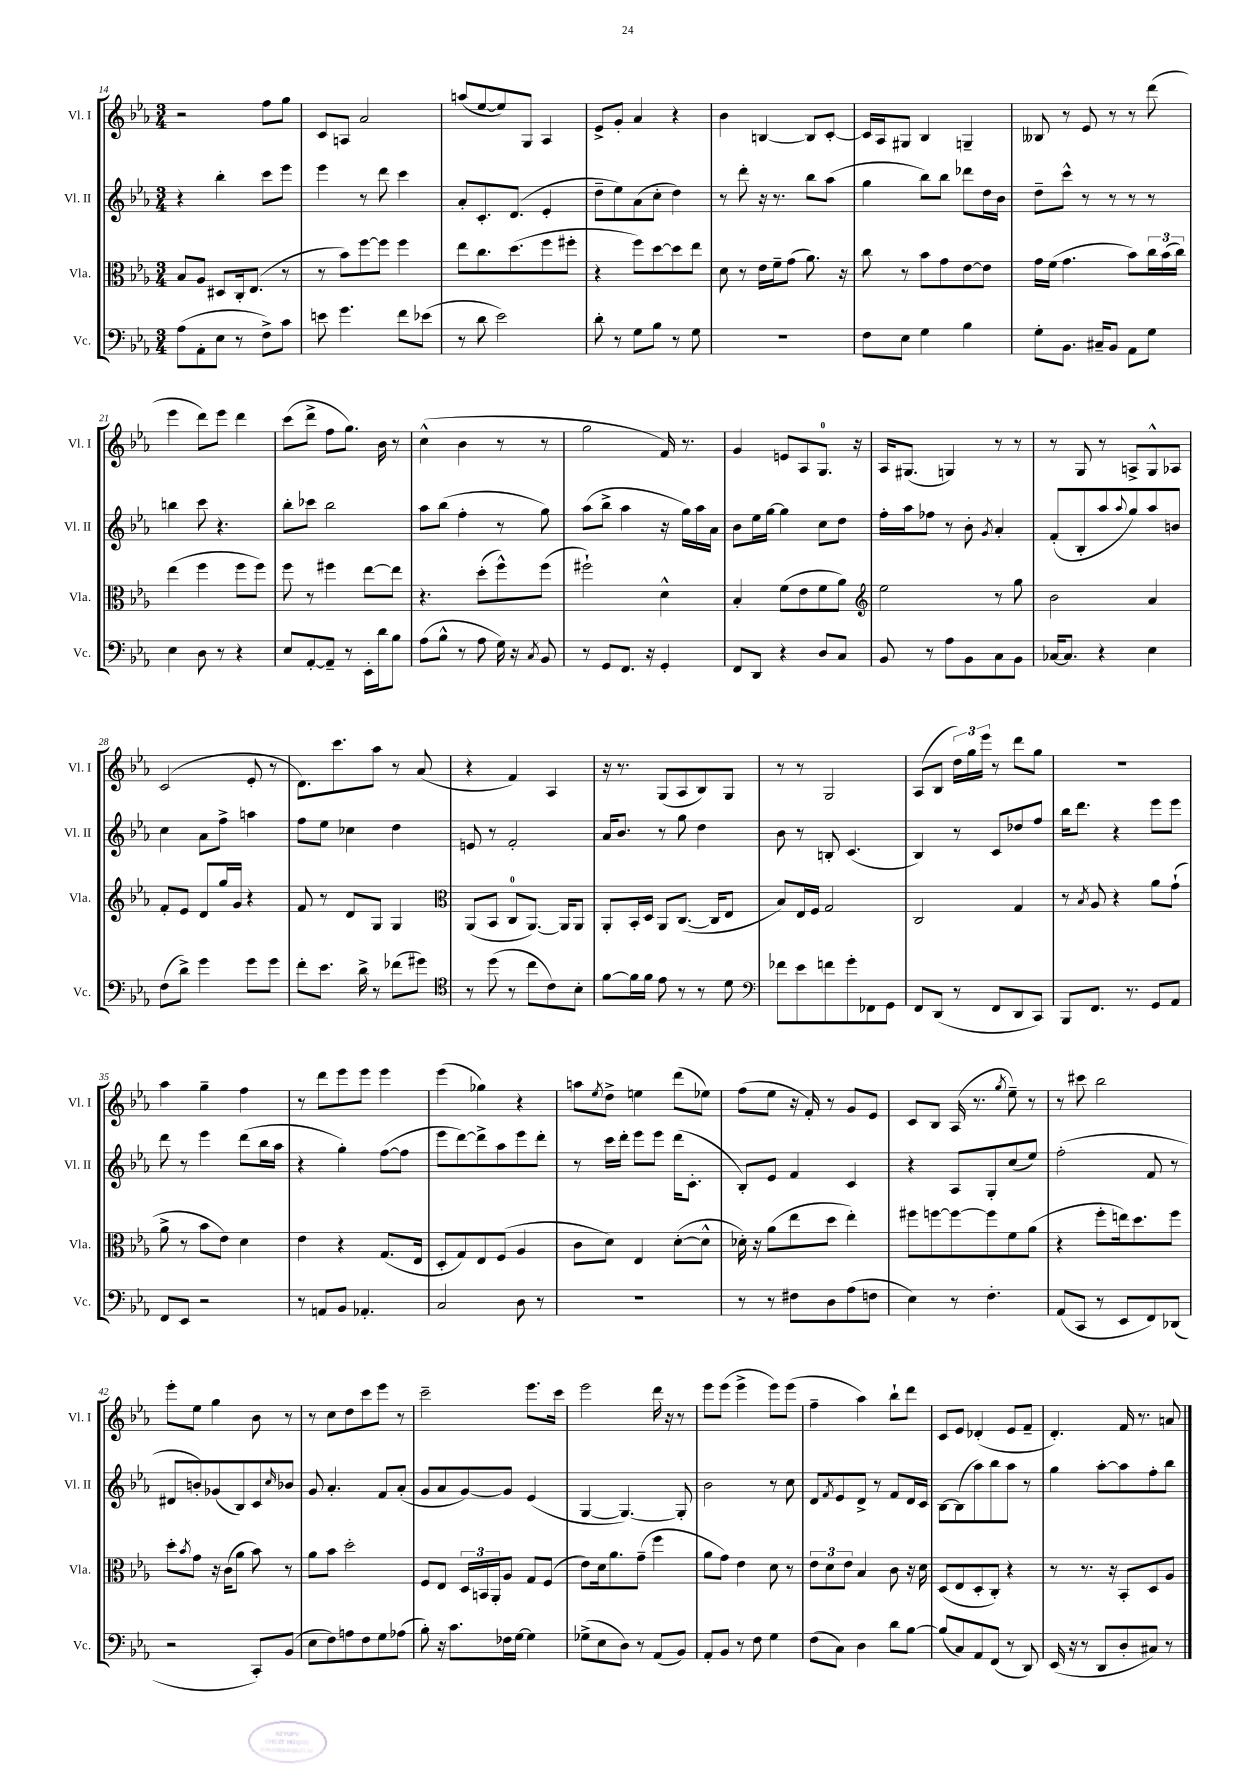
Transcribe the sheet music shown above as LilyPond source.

<<
\new StaffGroup <<
\new Staff = "s0" \with { instrumentName = "Vl. I" shortInstrumentName = "Vl. I" } {
    \clef treble \key ees \major \numericTimeSignature \time 3/4
    r2 f''8 g''8 |
    c'8 a8 aes'2 |
    a''8( ees''8~ ees''8) g8 aes4 |
    ees'8-> g'8-. aes'4 r4 |
    bes'4 b4~ b8 c'8~-. |
    c'16 aes16 gis8 bes4 g4-- |
    beses8 r8 ees'8 r8 r8 d'''8( |
    ees'''4 d'''8) ees'''8 d'''4 |
    c'''8( d'''8-> f''8 g''8.) bes'16 r8 |
    c''4-^( bes'4 r8 r8 |
    g''2 f'16) r8. |
    g'4 e'8 aes8 g8.-0 r16 |
    aes16 gis8.( g4) r8 r8 |
    r8 g8 r8 a8-> g8-^ aes8 |
    c'2( ees'8-. r8 |
    d'8.) c'''8. aes''8 r8 aes'8( |
    r4 f'4) aes4 |
    r16 r8. g8( aes8 bes8) g8 |
    r8 r8 g2 |
    aes8( bes8 \tuplet 3/2 { d''16) g''16 ees'''16 } r8 d'''8 g''8 |
    R2. |
    aes''4 g''4-- f''4 |
    r8 d'''8 ees'''8 ees'''8 ees'''4 |
    ees'''4( ges''4) r4 |
    a''8 \acciaccatura { ees''8 } d''8-> e''4 d'''8( ees''8) |
    f''8( ees''8 r16 f'16-.) r8 g'8 ees'8 |
    c'8 bes8 aes16( r8. \acciaccatura { g''8 } ees''8--) r8 |
    r8 cis'''8 bes''2 |
    ees'''8-. ees''8 g''4 bes'8 r8 |
    r8 c''8 d''8 c'''8 ees'''8 r8 |
    c'''2-- ees'''8. c'''16 |
    ees'''2 d'''16 r16 r8 |
    ees'''8 ees'''8( ees'''4-> ees'''8) ees'''8( |
    f''4-- aes''4) bes''8-! d'''8 |
    c'8 ees'8 des'4-.( ees'8 f'8-- |
    d'4.-.) f'16 r8. a'8 \bar "|." |
}
\new Staff = "s1" \with { instrumentName = "Vl. II" shortInstrumentName = "Vl. II" } {
    \clef treble \key ees \major \numericTimeSignature \time 3/4
    r4 bes''4-. c'''8 ees'''8 |
    ees'''4 r8 d'''8 c'''4 |
    aes'8-. c'8.-. d'8.( ees'4-. |
    d''8-- ees''8) aes'8( c''8-. d''4) |
    r8 d'''8-. r16 r8. bes''8 aes''8( |
    g''4 bes''8) bes''8 des'''8 d''16 bes'16 |
    d''8-- c'''8-^ r8 r8 r8 r8 |
    b''4 c'''8 r4. |
    bes''8-. ces'''8 bes''2 |
    aes''8 bes''8( f''4-. r8 g''8) |
    aes''8( bes''8-> aes''4 r16 g''16) aes''16 aes'16 |
    bes'8 ees''16 g''16~ g''4 c''8 d''8 |
    f''16-. aes''16 fes''8 r8 bes'8-. \acciaccatura { g'8 } aes'4-. |
    f'8-.( bes8-. aes''8 \appoggiatura { aes''8 } g''8) aes''8 b'8 |
    c''4 aes'8 f''8-> a''4 |
    f''8 ees''8 ces''4 d''4 |
    e'8 r8 f'2-. |
    aes'16 bes'8. r8 g''8 d''4 |
    bes'8 r8 b8-. c'4.( |
    bes4) r8 c'8 des''8 f''8 |
    bes''16 d'''8. r4 ees'''8 ees'''8 |
    d'''8 r8 ees'''4 d'''8( bes''16 aes''16 |
    r4 g''4-.) f''8~( f''8 |
    ees'''8 d'''8~) d'''8-> aes''8 ees'''8 d'''8-. |
    r8 c'''16 d'''16-. ees'''8 ees'''8 d'''16( c'8.-. |
    bes8-.) ees'8 f'4 c'4 |
    r4 aes8 g8-. c''8( ees''8) |
    f''2-.( f'8 r8 |
    dis'8 b'8-.) ges'8( bes8) c'8 \grace { c''16 } bes'8 |
    g'8 aes'4.-. f'8 aes'8-.( |
    g'8 aes'8 g'8~) g'8 ees'4( |
    g4~ g4.~) g8-. |
    bes'2 r8 c''8 |
    d'8 \acciaccatura { f'8 } ees'8 d'8-> r8 f'8 d'16 c'16 |
    bes8~ bes8( aes''8) bes''8 aes''8 r8 |
    g''4 aes''8~-. aes''8 f''8-. bes''8 \bar "|." |
}
\new Staff = "s2" \with { instrumentName = "Vla." shortInstrumentName = "Vla." } {
    \clef alto \key ees \major \numericTimeSignature \time 3/4
    bes8 aes8 dis8 c16-. ees8.( r8 |
    r8 bes'8) f''8~ f''8 f''4 |
    ees''8 c''8. d''8.( f''8 fis''8-. |
    r4 f''8) d''8~ d''8 ees''8 |
    d'8 r8 ees'16 f'16-- g'8( aes'8.) r16 |
    c''8 r8 bes'8 g'8 ees'8~ ees'8 |
    g'16 f'16( g'4. bes'8) \tuplet 3/2 { c''16 bes'16( c''16) } |
    ees''4( f''4 f''8 f''8) |
    f''8 r8 fis''4 ees''8~ ees''8 |
    r4. d''8-.( f''8-^) f''8( |
    fis''2-!) d'4-^ |
    bes4-. f'8( ees'8 f'8 aes'8) |
    \clef treble ees''2 r8 g''8 |
    bes'2 aes'4 |
    f'8-. ees'8 d'8 g''16 g'16 r4 |
    f'8 r8 d'8 g8 g4 |
    \clef alto aes,8( bes,8 c8-0 aes,8.~) aes,16 aes,8 |
    aes,8-. bes,16-. d16 aes,8 c8.~( c16 ees8 |
    bes8) ees16 f16 g2 |
    c2 g4 |
    r8 \acciaccatura { bes8 } aes8 r4 aes'8 g'8-!( |
    aes'8-> r8 bes'8 ees'8) d'4 |
    ees'4 r4 g8.( ees16 |
    d8-. g8) ees8 f8( aes4 |
    c'8 d'8) ees4 d'8~-.( d'8-^ |
    des'16-.) r16 aes'8( ees''8 d''8 ees''4-.) |
    fis''8 f''8~ f''8~ f''8 f'8 aes'8( |
    r4 f''8-. e''16) d''8. f''8 |
    d''8-. \acciaccatura { bes'8 } g'8 r16 c'16( aes'8 bes'8) r8 |
    aes'8 bes'8 d''2-. |
    f8 ees8 \tuplet 3/2 { d16 b,16 aes,16-. } aes8 g8 f8( |
    ees'8) d'16 aes'8. g'8--( f''4 |
    aes'8 g'8) ees'4 d'8 r8 |
    \tuplet 3/2 { ees'8 d'8 ees'8 } bes4 c'8 r16 d'16 |
    d8( ees8 d8-. c8-.) r4 |
    r8 r8. r16 bes,8-. d8 aes8 \bar "|." |
}
\new Staff = "s3" \with { instrumentName = "Vc." shortInstrumentName = "Vc." } {
    \clef bass \key ees \major \numericTimeSignature \time 3/4
    aes8( aes,8-. ees8 r8 f8->) c'8 |
    e'8 g'4. f'8 ees'8( |
    r8 d'8 ees'2) |
    d'8-. r8 g8 bes8 r8 g8 |
    R2. |
    f8 ees8 g4 bes4 |
    g8-. bes,8. cis16-- bes,8 aes,8 g8 |
    ees4 d8 r8 r4 |
    ees8 aes,8~-. aes,8-- r8 ees,16-. d'16 bes8 |
    aes8( bes8-^ r8 aes8 g16) r16 \acciaccatura { c8 } bes,8 |
    r8 g,8 f,8. r16 g,4-. |
    f,8 d,8 r4 d8 c8 |
    bes,8 r8 aes8 bes,8 c8 bes,8 |
    ces16~ ces8. r4 ees4 |
    f8( d'8->) g'4 g'8 g'8 |
    f'8-. ees'8. d'16-> r8 fes'8( gis'8) |
    \clef tenor r8 d''8( r8 c''8 c'8) bes8-. |
    f'8~ f'16 f'16 ees'8 r8 r8 d'8 |
    \clef bass fes'8 ees'8 f'8 g'8-. fes,8 g,8 |
    f,8 d,8( r8 f,8 d,8 c,8) |
    bes,,8 f,8. r8. g,8 aes,8 |
    f,8 ees,8 r2 |
    r8 a,8 bes,8 aes,4.-. |
    c2 d8 r8 |
    R2. |
    r8 r8 fis8 d8 aes8( f8 |
    ees4) r8 f4.-. |
    aes,8( c,8 r8 ees,8 f,8) des,8( |
    r2 c,8-.) bes,8( |
    ees8 f8) a8 f8 g8 aes8( |
    bes8-.) r16 c'8. fes16 g16~ g4 |
    ges8->( ees8 d8) r8 aes,8( bes,8) |
    aes,8-. bes,8 r8 f8 g4 |
    f8( c8) d4 d'8 bes8~ |
    bes8( c8) aes,8 f,8( r8 d,8) |
    ees,16( r16 r8 d,8 d8-. cis8) r8 \bar "|." |
}
>>
>>
\layout { \context { \Score currentBarNumber = #14 } }
